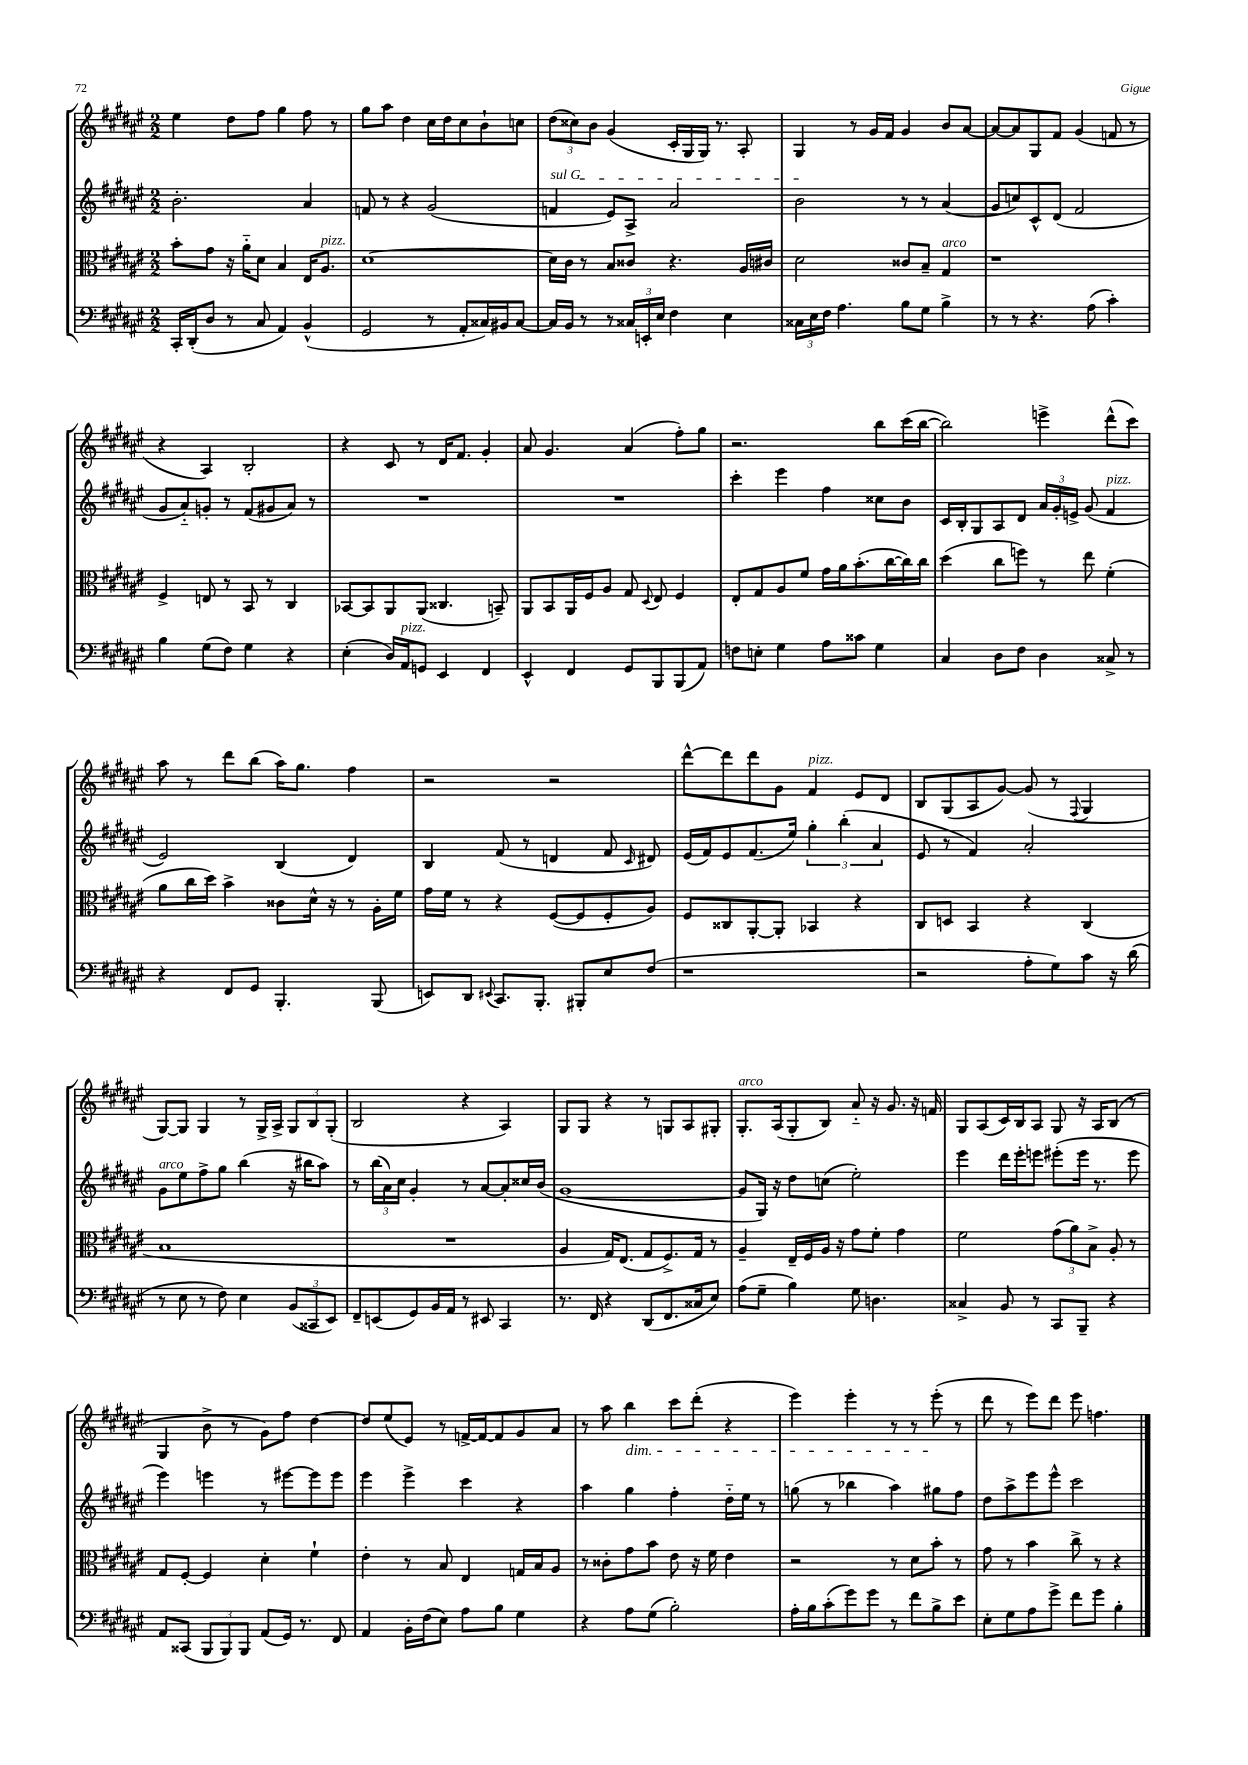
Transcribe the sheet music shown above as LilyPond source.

<<
\new StaffGroup <<
\new Staff = "s0" {
    \clef treble \key fis \major \numericTimeSignature \time 2/2
    \autoBeamOff eis''4 dis''8[ fis''8] gis''4 fis''8 r8 |
    gis''8[ ais''8] dis''4 cis''16[ dis''16 cis''8 b'8-! c''8] |
    \tuplet 3/2 { dis''8[( cisis''8) b'8] } gis'4( cis'16[-. gis16 gis16]) r8. ais8-. |
    gis4 r8 gis'16[ fis'16] gis'4 b'8[ ais'8]~ |
    ais'8[~ ais'8 gis8 fis'8] gis'4( f'8 r8 |
    r4 ais4) b2-. |
    r4 cis'8 r8 dis'16[ fis'8.] gis'4-. |
    ais'8 gis'4. ais'4( fis''8[-.) gis''8] |
    r2. b''8[ cis'''16( b''16]~ |
    b''2) e'''4-> dis'''8[-^( cis'''8]) |
    ais''8 r8 dis'''8[ b''8]( ais''16[) gis''8.] fis''4 |
    r2 r2 |
    dis'''8[~-^ dis'''8 dis'''8 gis'8] fis'4^\markup { \italic "pizz." } eis'8[ dis'8] |
    b8[ gis8( ais8 gis'8]~) gis'8( r8 \appoggiatura { fis8 } gis4 |
    gis8[~) gis8] gis4 r8 gis16[-> ais16]-> \tuplet 3/2 { gis8[ b8 gis8]-.( } |
    b2 r4 ais4) |
    gis8[ gis8] r4 r8 g8[ ais8 gis8]-. |
    gis8.[-.^\markup { \italic "arco" } ais16( gis8-. b8]) ais'8-_ r16 gis'8. r16 f'16 |
    gis8[ ais8( cis'16) b16 ais8] gis8 r16 ais16[ b8]( r8 |
    gis4 b'8-> r8 gis'8[) fis''8] dis''4~ |
    dis''8[ eis''8( eis'8]) r8 f'16[~-> f'16~ f'8 gis'8 ais'8] |
    r8 ais''8 b''4\dim cis'''8[ dis'''8]-.( r4 |
    eis'''4) eis'''4-. r8 r8 eis'''8-.\!( r8 |
    dis'''8 r8 eis'''8[) dis'''8] eis'''8 f''4. \bar "|." |
}
\new Staff = "s1" {
    \clef treble \key fis \major \numericTimeSignature \time 2/2
    \autoBeamOff b'2.-. ais'4 |
    f'8 r8 r4 gis'2( |
    \once \override TextSpanner.bound-details.left.text = \markup { \italic "sul G" } f'4\startTextSpan eis'8[) ais8]-> ais'2 |
    b'2\stopTextSpan r8 r8 ais'4( |
    gis'8[ c''8) cis'8-^ dis'8]( fis'2 |
    gis'8[ ais'8-_) g'8]-. r8 fis'8[( gis'8 ais'8]) r8 |
    R1 |
    R1 |
    cis'''4-. eis'''4 fis''4 cisis''8[ b'8] |
    cis'16[ b16-. gis8 ais8 dis'8] \tuplet 3/2 { ais'16[ gis'16-. e'16]-> } gis'8( fis'4^\markup { \italic "pizz." } |
    eis'2) b4( dis'4) |
    b4 fis'8( r8 d'4 fis'8 \grace { cis'16 } dis'8) |
    eis'16[( fis'16) eis'8 fis'8.( eis''16]) \tuplet 3/2 { gis''4-. b''4-.( ais'4 } |
    eis'8 r8 fis'4) ais'2-. |
    gis'8[^\markup { \italic "arco" } eis''8 fis''8-> gis''8] b''4( r16 bis''16[ ais''8]) |
    r8 \tuplet 3/2 { b''16[( ais'16) cis''16] } gis'4-. r8 ais'8[~ ais'8-. cisis''16 b'16]( |
    gis'1~ |
    gis'8[ gis16]) r16 dis''8[ c''8]( eis''2-.) |
    eis'''4 dis'''16[ eis'''16-. e'''8] eis'''8[-.( eis'''16] r8. eis'''8 |
    eis'''4) e'''4 r8 eis'''8[~ eis'''8 eis'''8] |
    eis'''4 eis'''4-> cis'''4 r4 |
    ais''4 gis''4 fis''4-. dis''16[-_ eis''16] r8 |
    g''8( r8 bes''4 ais''4) gis''8[ fis''8] |
    dis''8[ ais''8-> eis'''8 eis'''8]-^ cis'''2 \bar "|." |
}
\new Staff = "s2" {
    \clef alto \key fis \major \numericTimeSignature \time 2/2
    \autoBeamOff b'8[-. gis'8] r16 ais'16[-_ dis'8] b4 eis16[ ais8.]^\markup { \italic "pizz." } |
    dis'1~ |
    dis'16[ cis'16] r8 b8[ cisis'8] r4. ais16[ cis'16] |
    dis'2 cisis'8[ b8]-- gis4^\markup { \italic "arco" } |
    r1 |
    fis4-> e8 r8 b,8 r8 cis4 |
    bes,8[~ bes,8 ais,8 ais,8]( cisis4. b,8--) |
    ais,8[ b,8 ais,16 fis16 ais8] gis8 \appoggiatura { dis8 } eis8 fis4 |
    eis8[-. gis8 ais8 fis'8] gis'16[ ais'16 b'8.-.( cis''16~ cis''16) cis''16] |
    dis''4( cis''8[ f''8]) r8 eis''8 fis'4-.( |
    ais'8[ cis''16 dis''16]) b'4-> cisis'8[ dis'16]-^ r16 r8 ais16[-. fis'16] |
    gis'16[ fis'16] r8 r4 fis8[~( fis8 fis8-. ais8]) |
    fis8[ cisis8 ais,8~-. ais,8]-. bes,4 r4 |
    cis8[ d8] b,4 r4 cis4( |
    b1 |
    R1 |
    ais4 gis16[) eis8.]( gis8[ fis8.->) gis16] r8 |
    ais4-- eis16[-- fis16 ais16] r16 gis'8[ fis'8]-. gis'4 |
    fis'2 \tuplet 3/2 { gis'8[( ais'8) b8]-> } ais8-. r8 |
    gis8[ fis8]~-. fis4 dis'4-. fis'4-! |
    eis'4-. r8 b8 eis4 g16[ b16 ais8] |
    r8 cisis'8[-. gis'8 b'8] eis'8 r16 fis'16 eis'4 |
    r2 r8 dis'8[ b'8]-. r8 |
    gis'8 r8 b'4 cis''8-> r8 r4 \bar "|." |
}
\new Staff = "s3" {
    \clef bass \key fis \major \numericTimeSignature \time 2/2
    \autoBeamOff cis,16[-. dis,16-.( dis8] r8 cis8 ais,4) b,4-^( |
    gis,2 r8 ais,8[-. cisis16) bis,16 cisis8]~ |
    cisis16[ b,16] r8 r8 \tuplet 3/2 { cisis16[ e,16-. eis16] } fis4 eis4 |
    \tuplet 3/2 { cisis16[ eis16 fis16] } ais4. b8[ gis8] b4-> |
    r8 r8 r4. ais8( cis'4-.) |
    b4 gis8[( fis8]) gis4 r4 |
    eis4-.( dis16[) ais,16^\markup { \italic "pizz." } g,8] eis,4 fis,4 |
    eis,4-^ fis,4 gis,8[ b,,8 b,,8( ais,8]) |
    f8[ e8]-. gis4 ais8[ cisis'8] gis4 |
    cis4 dis8[ fis8] dis4 cisis8-> r8 |
    r4 fis,8[ gis,8] b,,4.-. b,,8( |
    e,8[) dis,8] \appoggiatura { eis,8 } cis,8.[ b,,8.]-. bis,,8[-. eis8 fis8]( |
    r1 |
    r2 ais8[-. gis8) cis'8] r16 dis'16( |
    r8 eis8 r8 fis8) eis4 \tuplet 3/2 { b,8[( cisis,8 eis,8]) } |
    fis,8[-- e,8( gis,8) b,16 ais,16] r8 eis,8 cis,4 |
    r8. fis,16 r4 dis,8[( fis,8. cisis16 eis8]) |
    ais8[( gis8]-- b4) gis8 d4. |
    cisis4-> b,8 r8 cis,8[ b,,8]-- r4 |
    ais,8[ cisis,8]( \tuplet 3/2 { b,,8[ b,,8) b,,8] } ais,8[( gis,16]) r8. fis,8 |
    ais,4 b,16[-. fis16( eis8]) ais8[ b8] gis4 |
    r4 ais8[ gis8]( b2-.) |
    ais16[-. b16 cis'8-.( gis'8) gis'8] r8 fis'8[ b8-> eis'8] |
    eis8[-. gis8 ais8 gis'8]-> fis'8[ gis'8] b4-. \bar "|." |
}
>>
>>
\layout { \context { \Score \remove "Bar_number_engraver" } }
